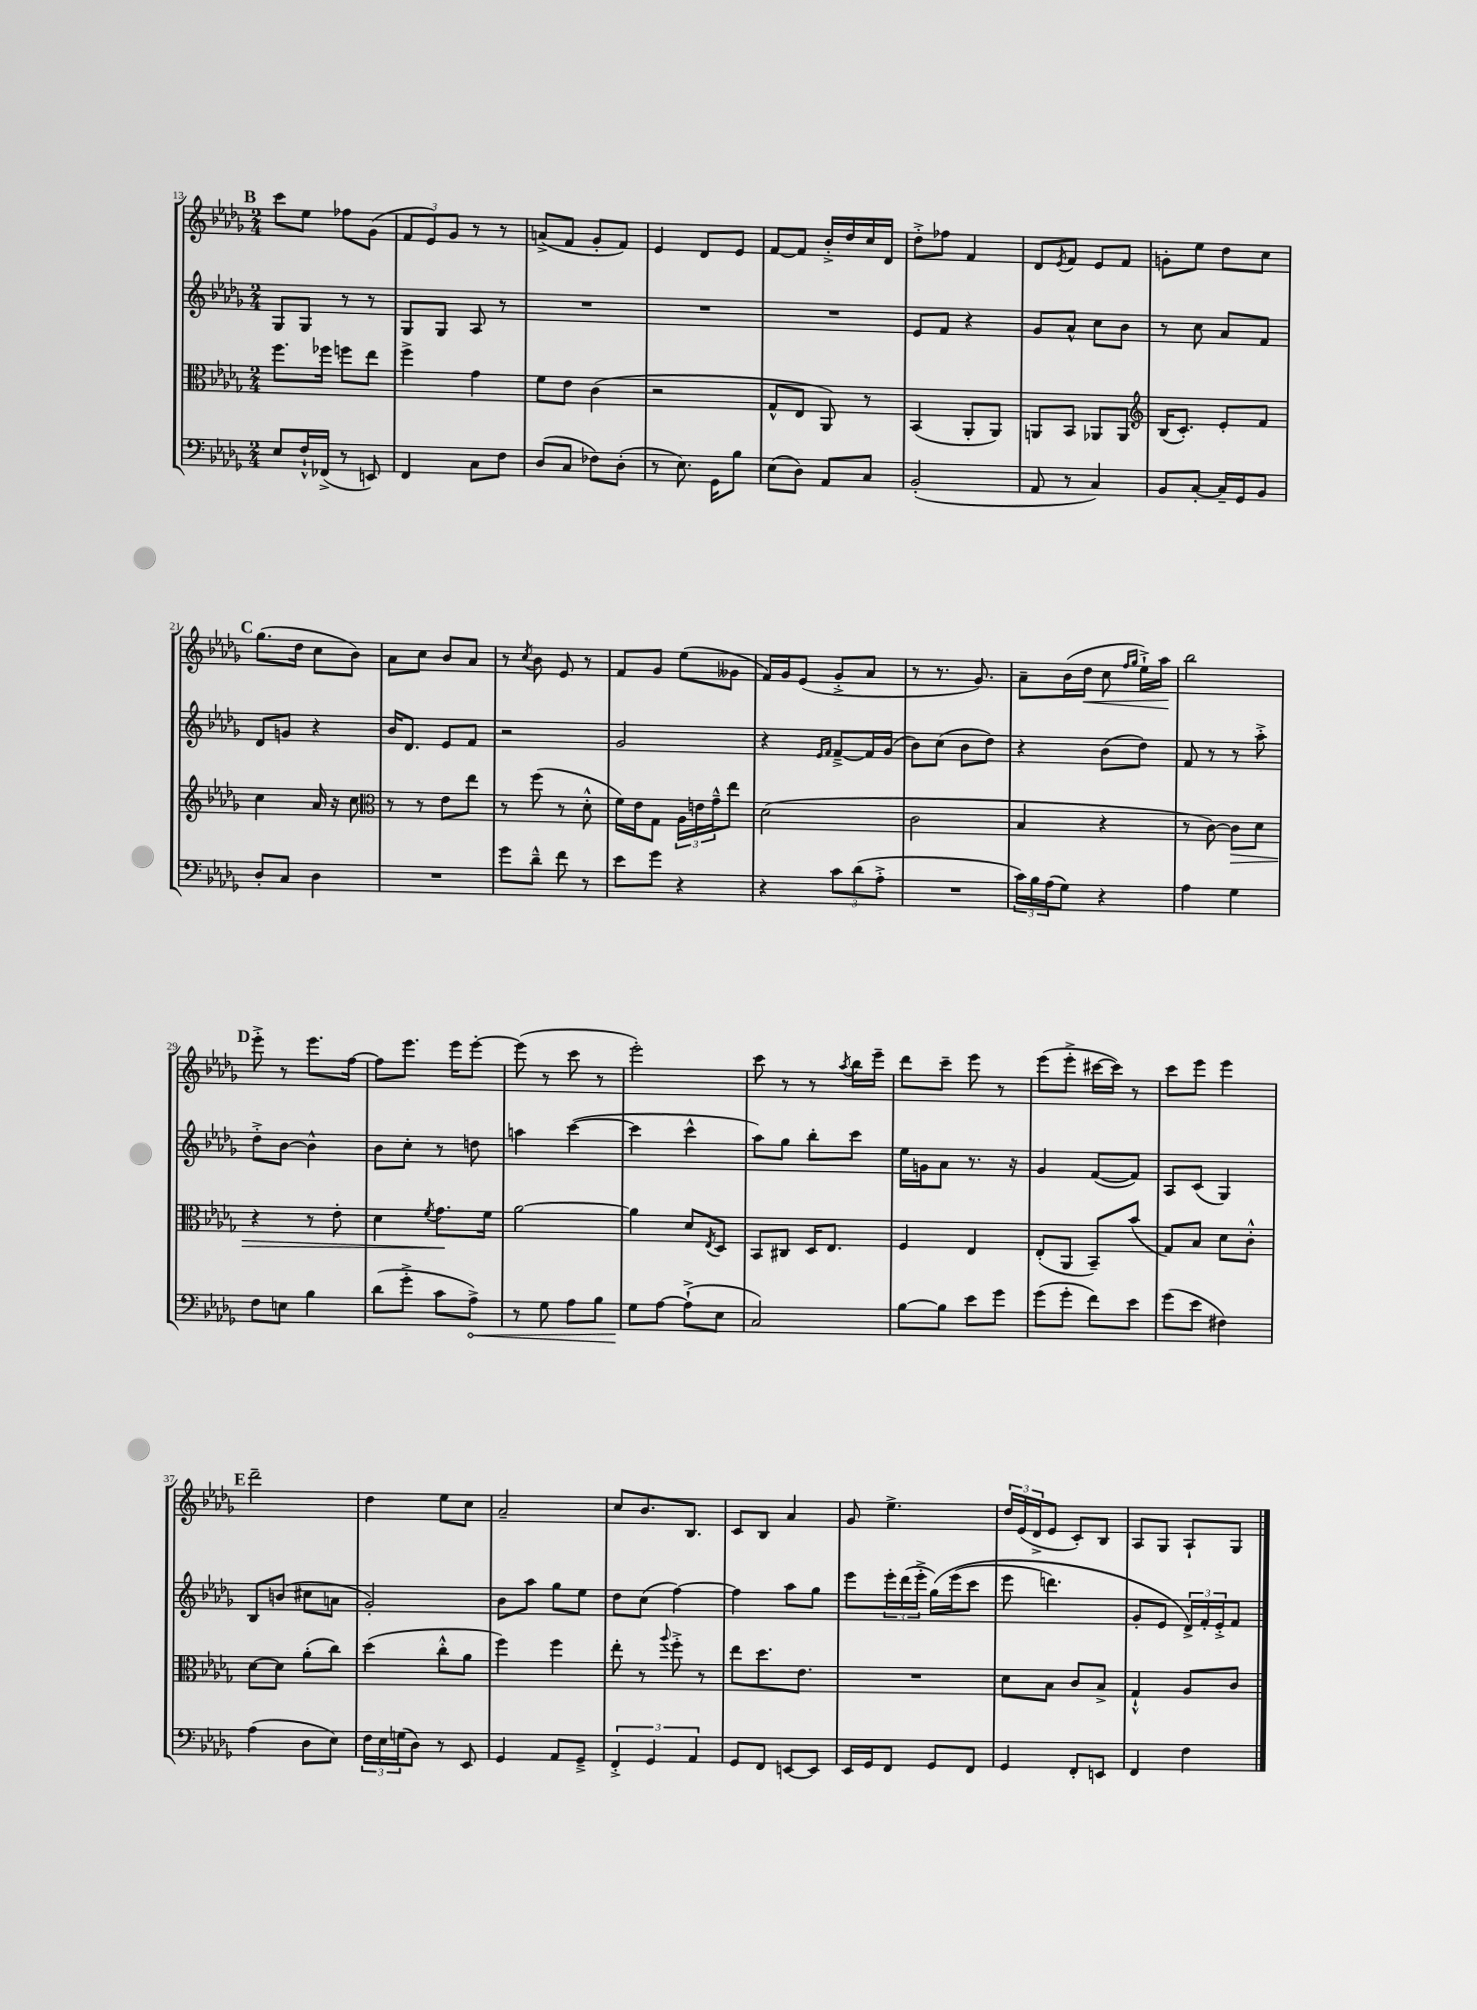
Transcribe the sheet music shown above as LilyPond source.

<<
\new StaffGroup <<
\new Staff = "s0" {
    \clef treble \key des \major \numericTimeSignature \time 2/4
    \mark \markup { \bold "B" } c'''8 ees''8 fes''8 ges'8( |
    \tuplet 3/2 { f'8 ees'8) ges'8 } r8 r8 |
    a'8->( f'8 ges'8-. f'8) |
    ees'4 des'8 ees'8 |
    f'8~ f'8 bes'16-.-> des''16 c''16 des'16 |
    des''8-.-> fes''8 f'4 |
    des'8 \acciaccatura { ees'8 } f'8 ees'8 f'8 |
    g'8-. ees''8 des''8 c''8 |
    \mark \markup { \bold "C" } ges''8.( des''16 c''8 bes'8) |
    aes'8 c''8 bes'8 aes'8 |
    r8 \acciaccatura { c''8 } bes'8 ees'8 r8 |
    f'8 ges'8 ees''8( geses'8 |
    f'16) ges'16 ees'8( ges'8-.-> aes'8 |
    r8 r8. ges'8.) |
    aes'8-- bes'16( des''16\< c''8 \grace { f''16 ges''16 } ees''16-!->) aes''16\! |
    bes''2 |
    \mark \markup { \bold "D" } ees'''8-.-> r8 ees'''8. f''16~ |
    f''8 ees'''8. ees'''16 ees'''8~-. |
    ees'''8( r8 c'''8 r8 |
    ees'''2-.) |
    c'''8 r8 r8 \acciaccatura { aes''8 } bes''16 ees'''16-- |
    des'''8 c'''8-- ees'''8 r8 |
    ees'''8( ees'''8-.-> cis'''16~ cis'''16) r8 |
    c'''8 ees'''8 ees'''4 |
    \mark \markup { \bold "E" } des'''2-- |
    des''4 ees''8 c''8 |
    aes'2-- |
    c''8 bes'8. bes8. |
    c'8 bes8 aes'4 |
    ges'8 ees''4.-> |
    \tuplet 3/2 { des''16 ees'16( des'16-> } ees'8 c'8-.) bes8 |
    aes8 ges8 aes8-! ges8 \bar "|." |
}
\new Staff = "s1" {
    \clef treble \key des \major \numericTimeSignature \time 2/4
    \mark \markup { \bold "B" } ges8 ges8 r8 r8 |
    ges8 ges8 aes8 r8 |
    R2 |
    R2 |
    R2 |
    ees'8 f'8 r4 |
    ges'8 aes'8-^ c''8 bes'8 |
    r8 c''8 aes'8 f'8 |
    \mark \markup { \bold "C" } des'8 g'8 r4 |
    bes'16 des'8. ees'8 f'8 |
    r2 |
    ges'2 |
    r4 \grace { ees'16 f'16 } f'8~---> f'16 ges'16( |
    bes'8) c''8( bes'8 des''8) |
    r4 bes'8( des''8) |
    f'8 r8 r8 aes''8-.-> |
    \mark \markup { \bold "D" } des''8-.-> bes'8~ bes'4-^ |
    bes'8 c''8-. r8 d''8 |
    a''4 c'''4~( |
    c'''4 c'''4-^ |
    aes''8) ges''8 bes''8-. c'''8 |
    ees''16 g'16 aes'8 r8. r16 |
    ges'4 f'8~( f'8) |
    aes8 c'8( ges4) |
    \mark \markup { \bold "E" } bes8 b'8( cis''8 a'8 |
    ges'2-.) |
    bes'8 aes''8 ges''8 ees''8 |
    des''8 c''8( f''4~) |
    f''4 aes''8 ges''8 |
    ees'''8 \tuplet 3/2 { ees'''16-. des'''16( ees'''16-.-> } ges''16)\( ees'''16( c'''8 |
    ees'''8 d'''4.) |
    ges'8-. ees'8 \tuplet 3/2 { des'16->\) f'16-. ees'16-.-> } f'8 \bar "|." |
}
\new Staff = "s2" {
    \clef alto \key des \major \numericTimeSignature \time 2/4
    \mark \markup { \bold "B" } f''8. fes''16 f''8 ees''8 |
    f''4-> ges'4 |
    f'8 ees'8 c'4( |
    r2 |
    ges8-^ ees8 aes,8) r8 |
    bes,4( aes,8-. aes,8) |
    a,8 bes,8 aes,8 aes,8 |
    \clef treble bes16( c'8.-.) ees'8-. f'8 |
    \mark \markup { \bold "C" } c''4 aes'16 r16 c''8 |
    \clef alto r8 r8 ees'8 ees''8 |
    r8 f''8( r8 des'8-.-^ |
    f'16) ees'16 ges8 \tuplet 3/2 { aes16 e'16 ges'16---^ } ees''8 |
    des'2( |
    c'2 |
    bes4 r4 |
    r8 c'8~) c'8\> des'8 |
    \mark \markup { \bold "D" } r4 r8 ees'8-. |
    des'4 \acciaccatura { f'8 } ges'8.\! f'16 |
    aes'2~ |
    aes'4 des'8 \acciaccatura { ees8 } des8 |
    bes,8 cis8 des16 ees8. |
    f4 ees4 |
    ees8-.( aes,8 bes,8--) bes'8( |
    ges8) bes8 des'8 c'8-.-^ |
    \mark \markup { \bold "E" } des'8~ des'8 aes'8-.( c''8) |
    des''4( c''8-.-^ aes'8 |
    f''4) f''4 |
    ees''8-. r8 \appoggiatura { aes''8 } f''8-.-> r8 |
    ees''8 des''8. ees'8. |
    R2 |
    des'8 bes8 c'8 bes8-> |
    ges4-!-^ aes8 c'8 \bar "|." |
}
\new Staff = "s3" {
    \clef bass \key des \major \numericTimeSignature \time 2/4
    \mark \markup { \bold "B" } ees8 f16-!-^ fes,16->( r8 e,8) |
    f,4 c8 f8 |
    des8( c8 fes8) des8-.( |
    r8 ees8.) ges,16 bes8 |
    ees8( des8) aes,8 c8 |
    bes,2-.( |
    aes,8 r8 c4) |
    bes,8 c8~-. c16-- ges,16 bes,8 |
    \mark \markup { \bold "C" } des8-. c8 des4 |
    R2 |
    ges'8 des'8---^ f'8 r8 |
    ees'8 ges'8 r4 |
    r4 \tuplet 3/2 { c'8 des'8( aes8-.-> } |
    R2 |
    \tuplet 3/2 { c'16) bes16 aes16( } ges8) r4 |
    aes4 ges4 |
    \mark \markup { \bold "D" } f8 e8 bes4 |
    des'8( ges'8-.-> c'8 \once \override Hairpin.circled-tip = ##t aes8->\<) |
    r8 ges8 aes8 bes8 |
    ges8\! aes8~ aes8-!->( ees8 |
    c2) |
    bes8~ bes8 ees'8 ges'8 |
    ges'8( ges'8-. f'8) ees'8 |
    ges'8( ees'8 fis4) |
    \mark \markup { \bold "E" } aes4( des8 ees8) |
    \tuplet 3/2 { f16 ees16 g16( } des8) r8 ees,8 |
    ges,4 aes,8 ges,8---> |
    \tuplet 3/2 { f,4-.-> ges,4 aes,4 } |
    ges,8 f,8 e,8~ e,8 |
    ees,16 ges,16 f,8 ges,8 f,8 |
    ges,4 f,8-. e,8 |
    f,4 f4 \bar "|." |
}
>>
>>
\layout { \context { \Score currentBarNumber = #13 } }
